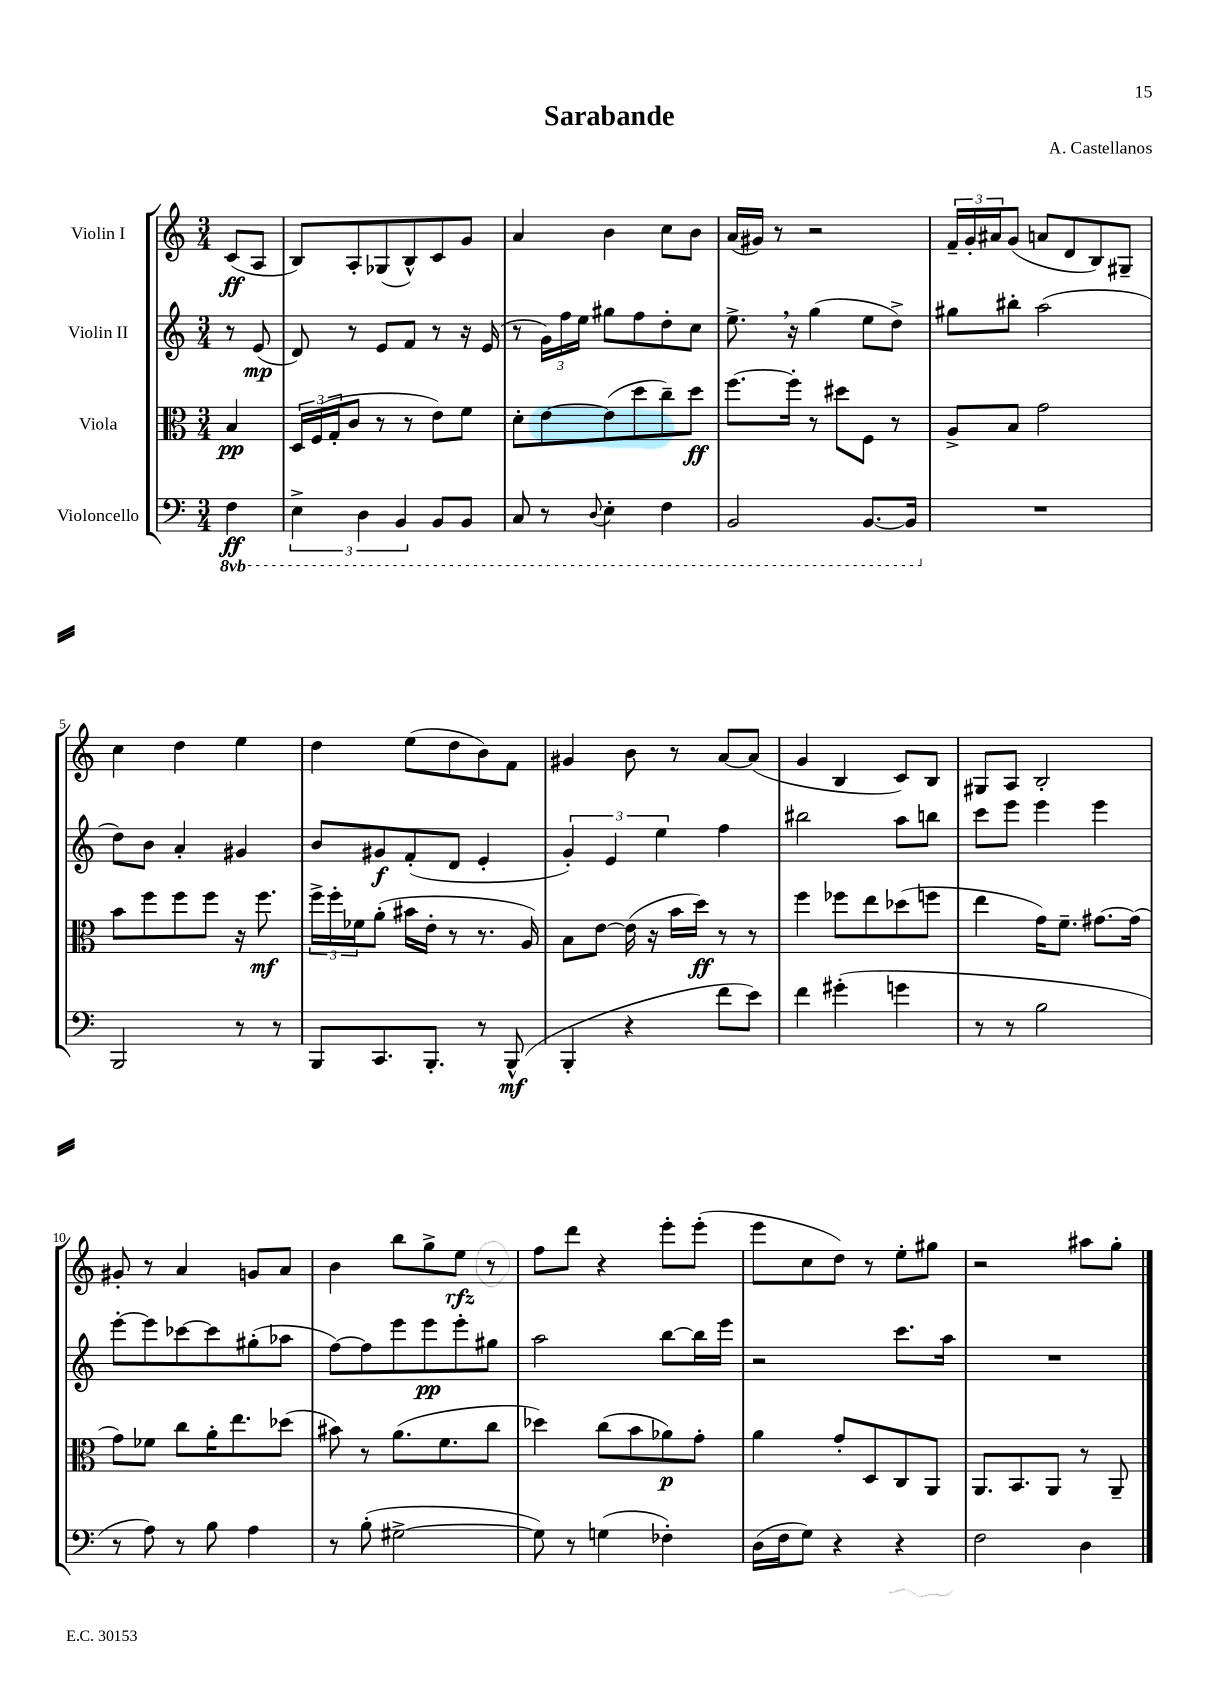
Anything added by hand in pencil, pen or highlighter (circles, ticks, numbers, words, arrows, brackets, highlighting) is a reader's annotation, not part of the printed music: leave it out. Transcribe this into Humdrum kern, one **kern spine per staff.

**kern	**dynam	**kern	**dynam	**kern	**dynam	**kern	**dynam
*part4	*part4	*part3	*part3	*part2	*part2	*part1	*part1
*staff4	*staff4	*staff3	*staff3	*staff2	*staff2	*staff1	*staff1
*I"Violoncello	*	*I"Viola	*	*I"Violin II	*	*I"Violin I	*
*clefF4	*	*clefC3	*	*clefG2	*	*clefG2	*
*k[]	*	*k[]	*	*k[]	*	*k[]	*
*M3/4	*	*M3/4	*	*M3/4	*	*M3/4	*
*8ba	*	*	*	*	*	*	*
=	=	=	=	=	=	=	=
4FF\	ff	4B/	pp	8r	.	(8c/L	ff
.	.	.	.	(8e/	mp	8A/J	.
=1	=1	=1	=1	=1	=1	=1	=1
6EE^\	.	24D/LL	.	8d/)	.	8B/L)	.
.	.	(24F/	.	.	.	.	.
.	.	24G'/J	.	.	.	.	.
.	.	8c/J	.	8r	.	8A'/	.
6DD\	.	.	.	.	.	.	.
.	.	8r	.	8e/L	.	(8G-X/	.
6BBB/	.	.	.	.	.	.	.
.	.	8r	.	8f/J	.	8B^^/)	.
8BBB/L	.	8e\L)	.	8r	.	8c/	.
8BBB/J	.	8f\J	.	16r	.	8g/J	.
.	.	.	.	(16e/	.	.	.
=2	=2	=2	=2	=2	=2	=2	=2
8CC/	.	8d'\L	.	8r	.	4a/	.
8r	.	[8e\	.	24g\LL)	.	.	.
.	.	.	.	24ff\	.	.	.
.	.	.	.	24ee\JJ	.	.	.
8qqDD/	.	.	.	.	.	.	.
4EE'\	.	(8e\]	.	8gg#X\L	.	4b\	.
.	.	8dd\	.	8ff\	.	.	.
4FF\	.	8cc~\)	.	8dd'\	.	8cc\L	.
.	.	8dd\J	ff	8cc\J	.	8b\J	.
=3	=3	=3	=3	=3	=3	=3	=3
2BBB/	.	[8.ff\L	.	8.ee^,\	.	(16a/LL	.
.	.	.	.	.	.	16g#X/JJ)	.
.	.	.	.	.	.	8r	.
.	.	16ff'\Jk]	.	16r	.	.	.
.	.	8r	.	(4gg\	.	2r	.
.	.	8dd#X\L	.	.	.	.	.
[8.BBB/L	.	8F\J	.	8ee\L	.	.	.
.	.	8r	.	8dd^\J)	.	.	.
16BBB/Jk]	.	.	.	.	.	.	.
=4	=4	=4	=4	=4	=4	=4	=4
*X8ba	*	*	*	*	*	*	*
2.r	.	8A^/L	.	8gg#X\L	.	24f~/LL	.
.	.	.	.	.	.	24g'/	.
.	.	.	.	.	.	24a#X/J	.
.	.	8B/J	.	8bb#X'\J	.	(8g/J	.
.	.	2g\	.	(2aa\	.	8an/L	.
.	.	.	.	.	.	8d/	.
.	.	.	.	.	.	8B/)	.
.	.	.	.	.	.	8G#X~/J	.
!!LO:LB:g=z
=5	=5	=5	=5	=5	=5	=5	=5
2BBB/	.	8b\L	.	8dd\L)	.	4cc\	.
.	.	8ff\	.	8b\J	.	.	.
.	.	8ff\	.	4a'/	.	4dd\	.
.	.	8ff\J	.	.	.	.	.
8r	.	16r	.	4g#X/	.	4ee\	.
.	.	8.ff\	mf	.	.	.	.
8r	.	.	.	.	.	.	.
=6	=6	=6	=6	=6	=6	=6	=6
8BBB/L	.	24ff^\LL	.	8b/L	.	4dd\	.
.	.	24ff'\	.	.	.	.	.
.	.	24f-X\J	.	.	.	.	.
8.CC/	.	(8a'\J	.	8g#X/	f	.	.
.	.	16b#X\LL	.	(8f'/	.	(8ee\L	.
8.BBB'/J	.	16e'\JJ	.	.	.	.	.
.	.	8r	.	8d/J	.	8dd\	.
8r	.	8.r	.	4e'/	.	8b\)	.
(8BBB^^/	mf	.	.	.	.	8f\J	.
.	.	16A/)	.	.	.	.	.
=7	=7	=7	=7	=7	=7	=7	=7
4BBB'/	.	8B\L	.	6g'/)	.	4g#X/	.
.	.	[8e\J	.	.	.	.	.
.	.	.	.	6e/	.	.	.
4r	.	(16e\]	.	.	.	8b\	.
.	.	16r	.	.	.	.	.
.	.	.	.	6ee\	.	.	.
.	.	16b\LL	.	.	.	8r	.
.	.	16dd\JJ)	ff	.	.	.	.
8f\L	.	8r	.	4ff\	.	[8a/L	.
8e\J)	.	8r	.	.	.	(8a/J]	.
=8	=8	=8	=8	=8	=8	=8	=8
4f\	.	4ff\	.	2bb#X\	.	4g/	.
(4g#X'\	.	8ff-X\L	.	.	.	4B/	.
.	.	8ee\	.	.	.	.	.
4gn\	.	(8dd-X\	.	8aa\L	.	8c/L)	.
.	.	8ffn\J	.	8bbn\J	.	8B/J	.
=9	=9	=9	=9	=9	=9	=9	=9
8r	.	4ee\	.	8ccc\L	.	8G#X/L	.
8r	.	.	.	8eee\J	.	8A/J	.
2B\	.	16g\KL)	.	4eee\	.	2B'/	.
.	.	8.f~\J	.	.	.	.	.
.	.	[8.g#X\L	.	4eee\	.	.	.
.	.	(16g#\Jk]	.	.	.	.	.
!!LO:LB:g=z
=10	=10	=10	=10	=10	=10	=10	=10
8r	.	8g\L)	.	[8eee'\L	.	8g#X'/	.
8A\)	.	8f-X\J	.	8eee\]	.	8r	.
8r	.	8cc\L	.	[8ccc-X\	.	4a/	.
8B\	.	16a'\K	.	8ccc-\]	.	.	.
.	.	8.ee\	.	.	.	.	.
4A\	.	.	.	(8gg#X'\	.	8gn/L	.
.	.	(8dd-X\J	.	8aa-X\J	.	8a/J	.
=11	=11	=11	=11	=11	=11	=11	=11
8r	.	8b#X\)	.	[8ff\L)	.	4b\	.
(8B'\	.	8r	.	8ff\]	.	.	.
[2G#X^\	.	(8.a\L	.	8eee\	.	8bb\L	.
.	.	.	.	8eee\	pp	8gg^\	.
.	.	8.f\	.	.	.	.	.
.	.	.	.	8eee'\	.	8ee\J	rfz
.	.	8cc\J	.	8gg#X\J	.	8r	.
=12	=12	=12	=12	=12	=12	=12	=12
8G#\])	.	4dd-X\)	.	2aa\	.	8ff\L	.
8r	.	.	.	.	.	8ddd\J	.
(4Gn\	.	(8cc\L	.	.	.	4r	.
.	.	8b\	.	.	.	.	.
4F-X'\)	.	8a-X\)	p	[8bb\L	.	8eee'\L	.
.	.	8g'\J	.	16bb\L]	.	(8eee'\J	.
.	.	.	.	16eee\JJ	.	.	.
=13	=13	=13	=13	=13	=13	=13	=13
(16D\LL	.	4a\	.	2r	.	8eee\L	.
16F\J	.	.	.	.	.	.	.
8G\J)	.	.	.	.	.	8cc\	.
4r	.	8g'/L	.	.	.	8dd\J)	.
.	.	8D/	.	.	.	8r	.
4r	.	8C/	.	8.ccc\L	.	8ee'\L	.
.	.	8AA/J	.	.	.	8gg#X\J	.
.	.	.	.	16aa\Jk	.	.	.
=14	=14	=14	=14	=14	=14	=14	=14
2F\	.	8.AA/L	.	2.r	.	2r	.
.	.	8.BB/	.	.	.	.	.
.	.	8AA/J	.	.	.	.	.
4D\	.	8r	.	.	.	8aa#X\L	.
.	.	8AA~/	.	.	.	8gg'\J	.
==	==	==	==	==	==	==	==
*-	*-	*-	*-	*-	*-	*-	*-
